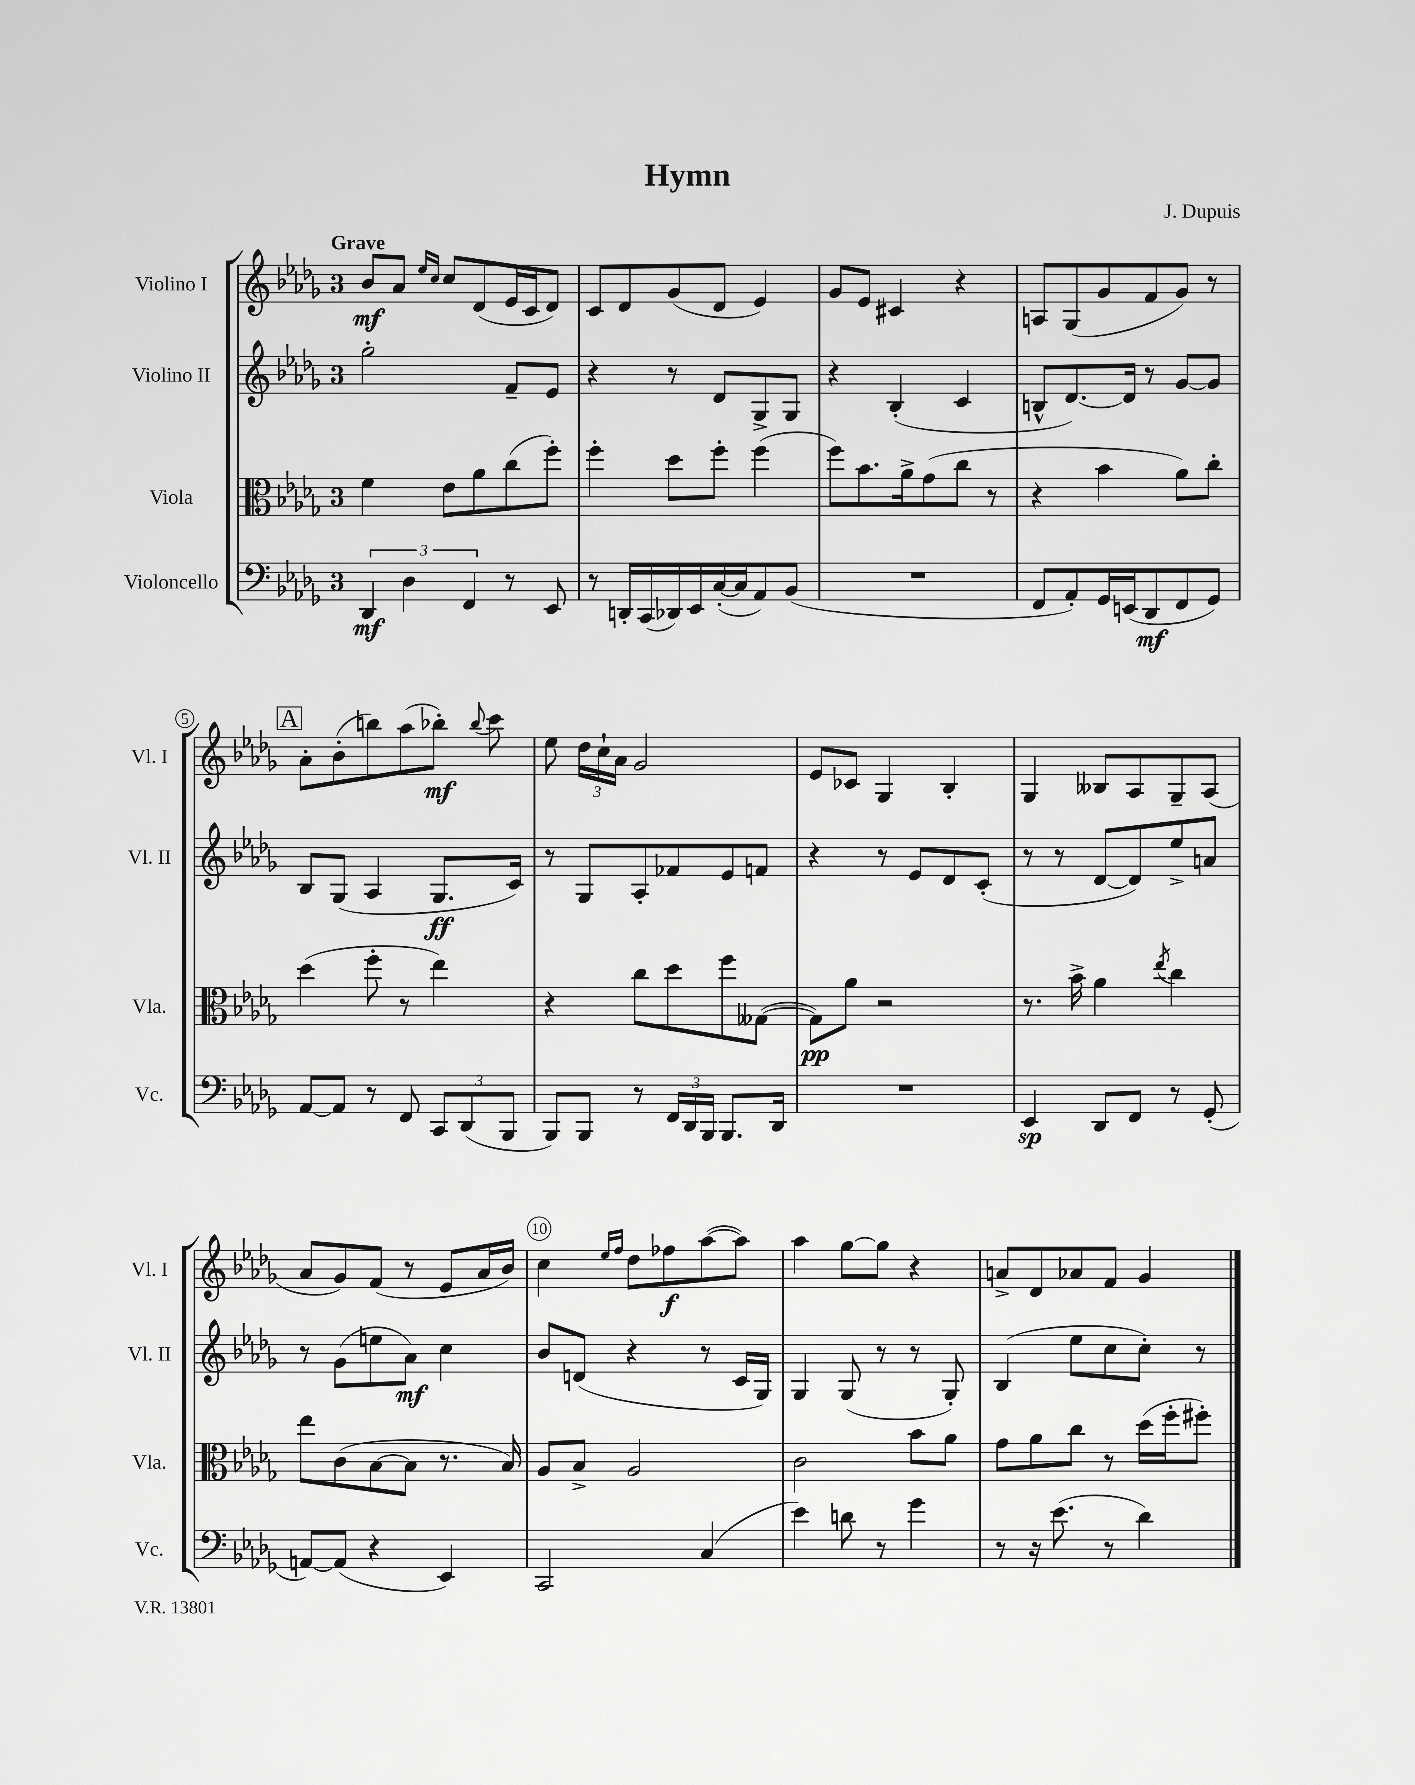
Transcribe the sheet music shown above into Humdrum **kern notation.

**kern	**dynam	**kern	**dynam	**kern	**dynam	**kern	**dynam
*part4	*part4	*part3	*part3	*part2	*part2	*part1	*part1
*staff4	*staff4	*staff3	*staff3	*staff2	*staff2	*staff1	*staff1
*I"Violoncello	*	*I"Viola	*	*I"Violino II	*	*I"Violino I	*
*I'Vc.	*	*I'Vla.	*	*I'Vl. II	*	*I'Vl. I	*
*clefF4	*	*clefC3	*	*clefG2	*	*clefG2	*
*k[b-e-a-d-g-]	*	*k[b-e-a-d-g-]	*	*k[b-e-a-d-g-]	*	*k[b-e-a-d-g-]	*
*M3/4	*	*M3/4	*	*M3/4	*	*M3/4	*
=1	=1	=1	=1	=1	=1	=1	=1
!	!	!	!	!	!	!LO:TX:a:B:t=Grave	!
6DD-/	mf	4f\	.	2gg-'\	.	8b-/L	mf
.	.	.	.	.	.	8a-/J	.
6D-\	.	.	.	.	.	.	.
.	.	.	.	.	.	16qqee-/LL	.
.	.	.	.	.	.	16qqcc/JJ	.
.	.	8e-\L	.	.	.	8cc/L	.
6FF/	.	.	.	.	.	.	.
.	.	8a-\	.	.	.	(8d-/	.
8r	.	(8cc\	.	8f~/L	.	16e-/L	.
.	.	.	.	.	.	16c/J	.
8EE-/	.	8ff'\J)	.	8e-/J	.	8d-/J)	.
=2	=2	=2	=2	=2	=2	=2	=2
8r	.	4ff'\	.	4r	.	8c/L	.
16DDn'/LL	.	.	.	.	.	8d-/	.
(16CC/	.	.	.	.	.	.	.
16DD-X/)	.	8dd-\L	.	8r	.	(8g-/	.
16EE-/	.	.	.	.	.	.	.
([16C'/	.	8ff'\J	.	8d-/L	.	8d-/J	.
16C/J]	.	.	.	.	.	.	.
8AA-/)	.	(4ff\	.	8G-^/	.	4e-/)	.
(8BB-/J	.	.	.	8G-/J	.	.	.
=3	=3	=3	=3	=3	=3	=3	=3
2.r	.	8ff\L)	.	4r	.	8g-/L	.
.	.	8.b-\	.	.	.	8e-/J	.
.	.	.	.	(4B-'/	.	4c#X/	.
.	.	16a-^\k	.	.	.	.	.
.	.	(8g-\	.	.	.	.	.
.	.	8cc\J	.	4c/	.	4r	.
.	.	8r	.	.	.	.	.
=4	=4	=4	=4	=4	=4	=4	=4
8FF/L	.	4r	.	8Bn^^/L	.	8An/L	.
8AA-'/)	.	.	.	[8.d-/)	.	(8G-/	.
16GG-/L	.	4b-\	.	.	.	8g-/	.
(16EEn/J	.	.	.	16d-/Jk]	.	.	.
8DD-/	mf	.	.	8r	.	8f/	.
8FF/	.	8a-\L)	.	[8g-/L	.	8g-/J)	.
8GG-/J)	.	8cc'\J	.	8g-/J]	.	8r	.
!!LO:LB:g=z
!!LO:REH:place=s1:t=A
=5	=5	=5	=5	=5	=5	=5	=5
[8AA-/L	.	(4dd-\	.	8B-/L	.	8a-'\L	.
8AA-/J]	.	.	.	(8G-/J	.	(8b-'\	.
8r	.	8ff'\	.	4A-/	.	8bbn\)	.
8FF/	.	8r	.	.	.	(8aa-\	.
12CC/L	.	4ee-\)	.	8.G-/L	ff	8bb-X'\J)	mf
(12DD-/	.	.	.	.	.	.	.
.	.	.	.	.	.	8qqbb-/	.
.	.	.	.	.	.	8ccc\	.
12BBB-/J	.	.	.	.	.	.	.
.	.	.	.	16c/Jk)	.	.	.
=6	=6	=6	=6	=6	=6	=6	=6
8BBB-/L)	.	4r	.	8r	.	8ee-\	.
8BBB-/J	.	.	.	8G-/L	.	24dd-\LL	.
.	.	.	.	.	.	24cc`\	.
.	.	.	.	.	.	24a-\JJ	.
8r	.	8cc\L	.	8A-'/	.	2g-/	.
24FF/LL	.	8dd-\	.	8f-X/	.	.	.
24DD-/	.	.	.	.	.	.	.
24BBB-/JJ	.	.	.	.	.	.	.
8.BBB-/L	.	8ff\	.	8e-/	.	.	.
.	.	([8G--X\J	.	8fn/J	.	.	.
16DD-/Jk	.	.	.	.	.	.	.
=7	=7	=7	=7	=7	=7	=7	=7
2.r	.	8G--\L])	pp	4r	.	8e-/L	.
.	.	8a-\J	.	.	.	8c-X/J	.
.	.	2r	.	8r	.	4G-/	.
.	.	.	.	8e-/L	.	.	.
.	.	.	.	8d-/	.	4B-'/	.
.	.	.	.	(8c'/J	.	.	.
=8	=8	=8	=8	=8	=8	=8	=8
4EE-/	sp	8.r	.	8r	.	4G-/	.
.	.	.	.	8r	.	.	.
.	.	16b-^\	.	.	.	.	.
8DD-/L	.	4a-\	.	[8d-/L	.	8B--X/L	.
8FF/J	.	.	.	8d-/])	.	8A-/	.
.	.	8qee-/	.	.	.	.	.
8r	.	4cc\	.	8ee-^/	.	8G-~/	.
(8GG-'/	.	.	.	8an/J	.	(8A-/J	.
!!LO:LB:g=z
=9	=9	=9	=9	=9	=9	=9	=9
[8AAn/L)	.	8ee-\L	.	8r	.	8a-/L	.
(8AA/J]	.	(8c\	.	(8g-\L	.	8g-/)	.
4r	.	[8B-\	.	8een\	.	(8f/J	.
.	.	8B-\J]	.	8a-\J)	mf	8r	.
4EE-/)	.	8.r	.	4cc\	.	8e-/L	.
.	.	.	.	.	.	16a-/L	.
.	.	16B-/)	.	.	.	16b-/JJ)	.
=10	=10	=10	=10	=10	=10	=10	=10
2CC/	.	8A-/L	.	8b-/L	.	4cc\	.
.	.	8B-^/J	.	(8dn/J	.	.	.
.	.	.	.	.	.	16qqee-/LL	.
.	.	.	.	.	.	16qqff/JJ	.
.	.	2A-/	.	4r	.	8dd-\L	.
.	.	.	.	.	.	8ff-X\	f
(4C/	.	.	.	8r	.	([8aa-\	.
.	.	.	.	16c/LL	.	8aa-\J])	.
.	.	.	.	16G-/JJ)	.	.	.
=11	=11	=11	=11	=11	=11	=11	=11
4e-\)	.	2c\	.	4G-/	.	4aa-\	.
8dn\	.	.	.	(8G-/	.	[8gg-\L	.
8r	.	.	.	8r	.	8gg-\J]	.
4g-\	.	8b-\L	.	8r	.	4r	.
.	.	8a-\J	.	8G-'/)	.	.	.
=12	=12	=12	=12	=12	=12	=12	=12
8r	.	8g-\L	.	(4B-/	.	8an^/L	.
16r	.	8a-\	.	.	.	8d-/	.
(8.e-\	.	.	.	.	.	.	.
.	.	8cc\J	.	8ee-\L	.	8a-X/	.
8r	.	8r	.	8cc\	.	8f/J	.
4d-\)	.	(16dd-\LL	.	8cc'\J)	.	4g-/	.
.	.	16ff'\J	.	.	.	.	.
.	.	8ff#X'\J)	.	8r	.	.	.
==	==	==	==	==	==	==	==
*-	*-	*-	*-	*-	*-	*-	*-
